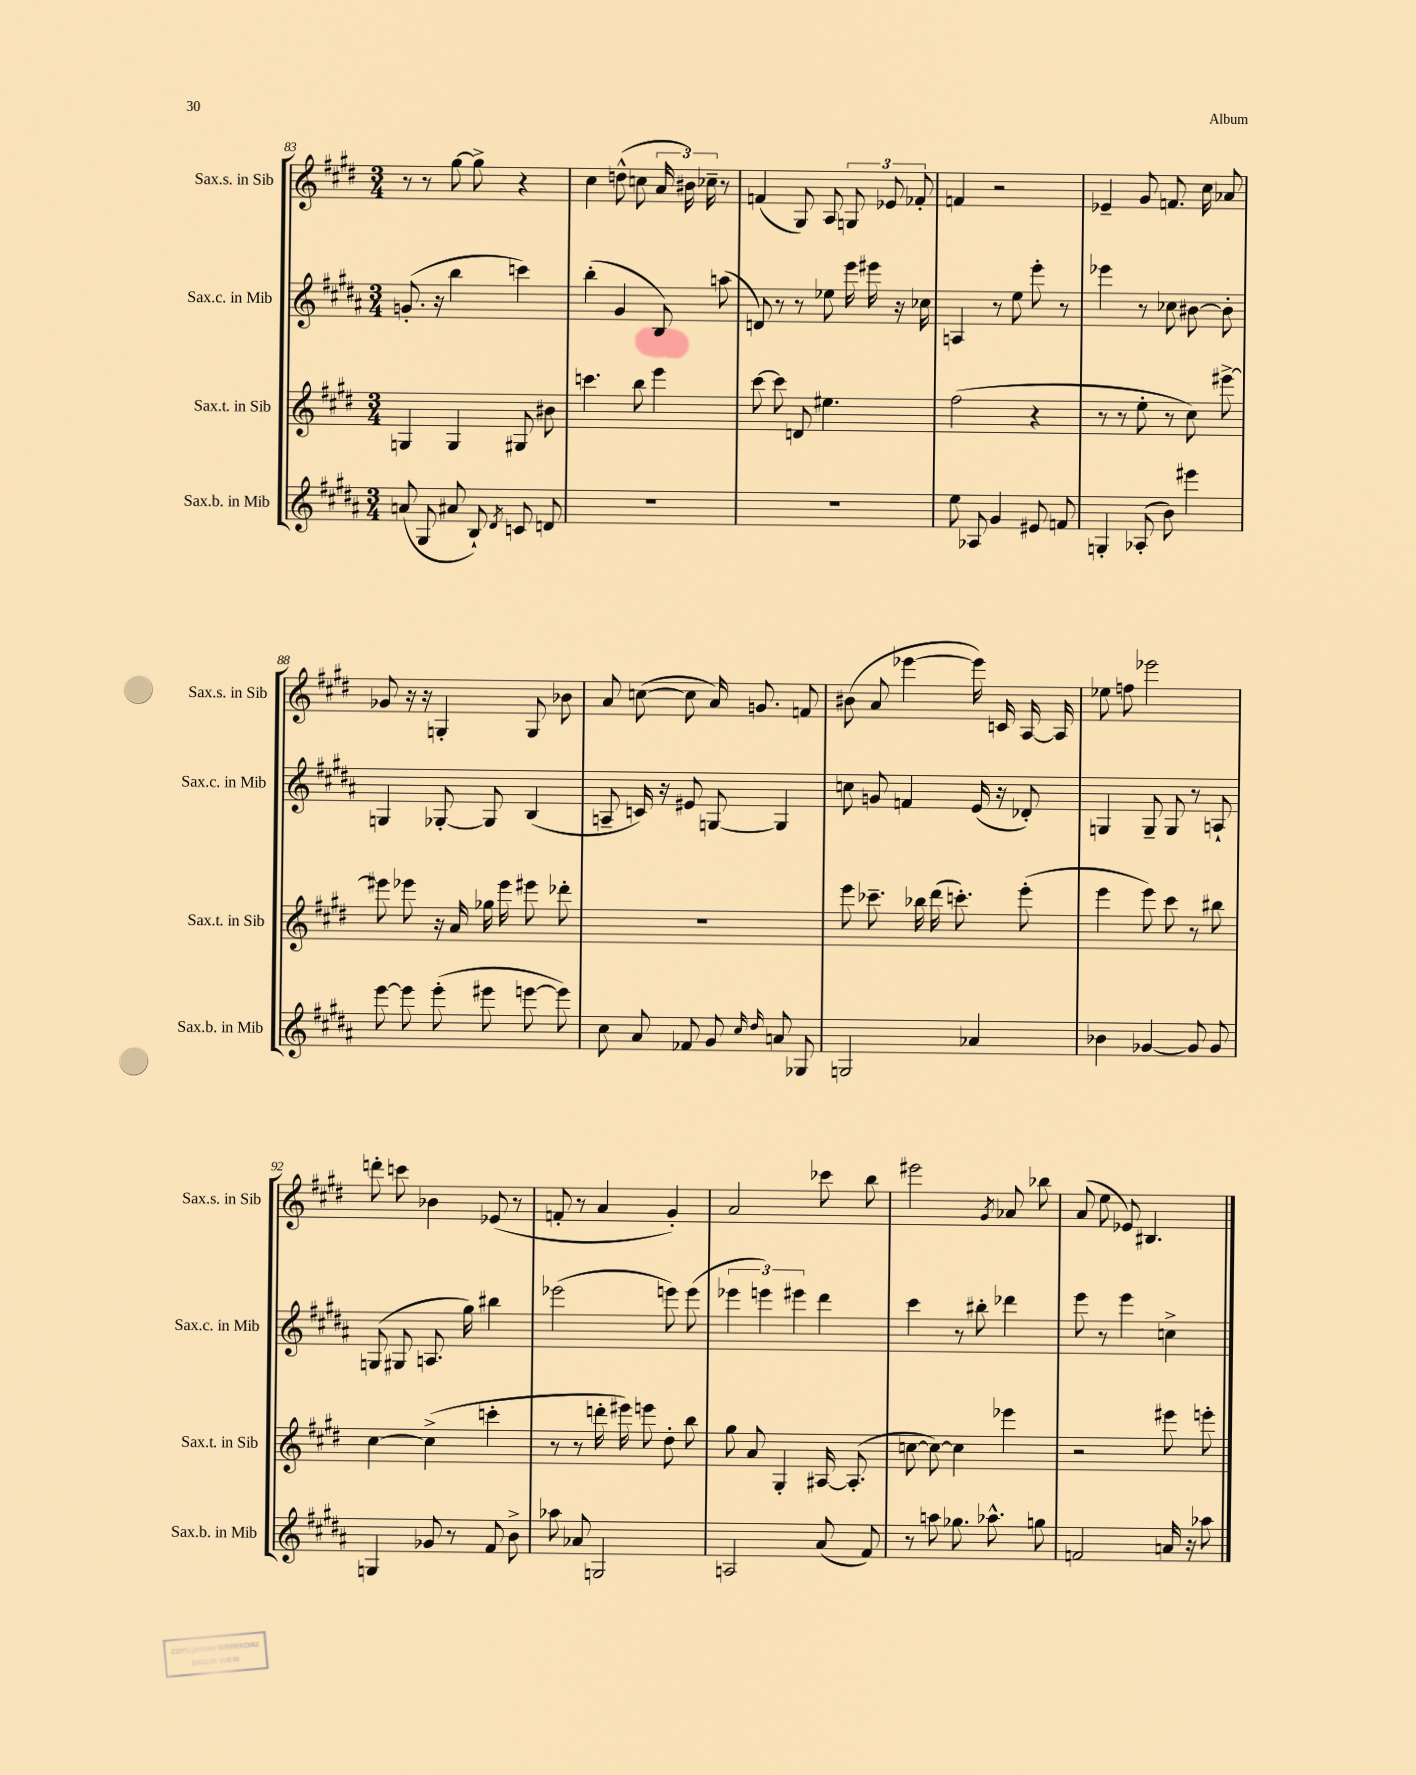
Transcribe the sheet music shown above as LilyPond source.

<<
\new StaffGroup <<
\new Staff = "s0" \with { instrumentName = "Sax.s. in Sib" shortInstrumentName = "Sax.s. in Sib" } {
    \clef treble \key e \major \numericTimeSignature \time 3/4
    \autoBeamOff r8 r8 gis''8~ gis''8-> r4 |
    cis''4 d''8-^( c''8 \tuplet 3/2 { a'16 bis'16) ces''16-- } r8 |
    f'4( gis8) a8 \tuplet 3/2 { g8 ees'8 fes'8-. } |
    f'4 r2 |
    ees'4-- gis'8 f'8. cis''16 aes'8 |
    ges'8 r16 r16 g4-. g8 bes'8 |
    a'8 c''8~( c''8 a'16) g'8. f'8 |
    bis'8( a'8 ees'''4~ ees'''16) c'16 a16~ a16 |
    ees''8 f''8 ees'''2 |
    d'''8-. c'''8 bes'4 ees'8( r8 |
    f'8-. r8 a'4 gis'4-.) |
    a'2 ces'''8 b''8 |
    eis'''2 \acciaccatura { gis'8 } aes'8 bes''8 |
    a'8( e''8 ees'8) bis4. \bar "|." |
}
\new Staff = "s1" \with { instrumentName = "Sax.c. in Mib" shortInstrumentName = "Sax.c. in Mib" } {
    \clef treble \key b \major \numericTimeSignature \time 3/4
    \autoBeamOff g'8.-.( r16 b''4 c'''4) |
    b''4-.( gis'4 b8) a''8( |
    d'8) r8 r8 ees''8 e'''16 eis'''16 r16 ces''16 |
    a4 r8 e''8 e'''8-. r8 |
    ees'''4 r8 ces''8 bis'8~ bis'8-. |
    g4 ges8~-. ges8 b4( |
    a8-- c'16) r16 eis'8 g8~ g4 |
    c''8 g'8 f'4 e'16( r16 des'8-.) |
    g4 g8-- g8 r8 a8-! |
    g8( gis8 a8. gis''16) bis''4 |
    ees'''2( e'''8) e'''8( |
    \tuplet 3/2 { ees'''4 e'''4) eis'''4 } dis'''4 |
    cis'''4 r8 bis''8-. des'''4 |
    e'''8 r8 e'''4 c''4-> \bar "|." |
}
\new Staff = "s2" \with { instrumentName = "Sax.t. in Sib" shortInstrumentName = "Sax.t. in Sib" } {
    \clef treble \key e \major \numericTimeSignature \time 3/4
    \autoBeamOff g4 g4 gis8 bis'8 |
    c'''4. b''8 e'''4 |
    cis'''8~ cis'''8 d'8 eis''4. |
    fis''2( r4 |
    r8 r8 e''8-. r8 cis''8) eis'''8~-> |
    eis'''8 ees'''8 r16 a'16 ges''16 ees'''16 eis'''8 des'''8-. |
    R2. |
    e'''8 ces'''8.-- bes''16 dis'''16( c'''8.-.) e'''8-.( |
    e'''4 e'''8) cis'''8 r8 bis''8 |
    cis''4~ cis''4->( c'''4-. |
    r8 r8 d'''16-. eis'''16) e'''8 dis''8-. b''8 |
    gis''8 a'8 gis4-. ais16~ ais8.-.( |
    c''8~ c''8~) c''4 ees'''4 |
    r2 eis'''8 e'''8-. \bar "|." |
}
\new Staff = "s3" \with { instrumentName = "Sax.b. in Mib" shortInstrumentName = "Sax.b. in Mib" } {
    \clef treble \key b \major \numericTimeSignature \time 3/4
    \autoBeamOff a'8( gis8 ais'8 b8-!) \acciaccatura { dis'8 } c'8 d'8 |
    R2. |
    R2. |
    e''8 aes8 gis'4 eis'8 f'8 |
    g4-. aes8-.( b'8) eis'''4 |
    e'''8~ e'''8 e'''8-.( eis'''8 e'''8~ e'''8) |
    cis''8 ais'8 fes'8 gis'8 \grace { cis''16 dis''16 } a'8 ges8 |
    g2 aes'4 |
    bes'4 ges'4~ ges'8 ges'8 |
    g4 ges'8 r8 fis'8 b'8-> |
    aes''8 aes'8 g2 |
    a2 ais'8( fis'8) |
    r8 a''8 ges''8. aes''8.-^ g''8 |
    f'2 a'16 r16 aes''8 \bar "|." |
}
>>
>>
\layout { \context { \Score currentBarNumber = #83 } }
